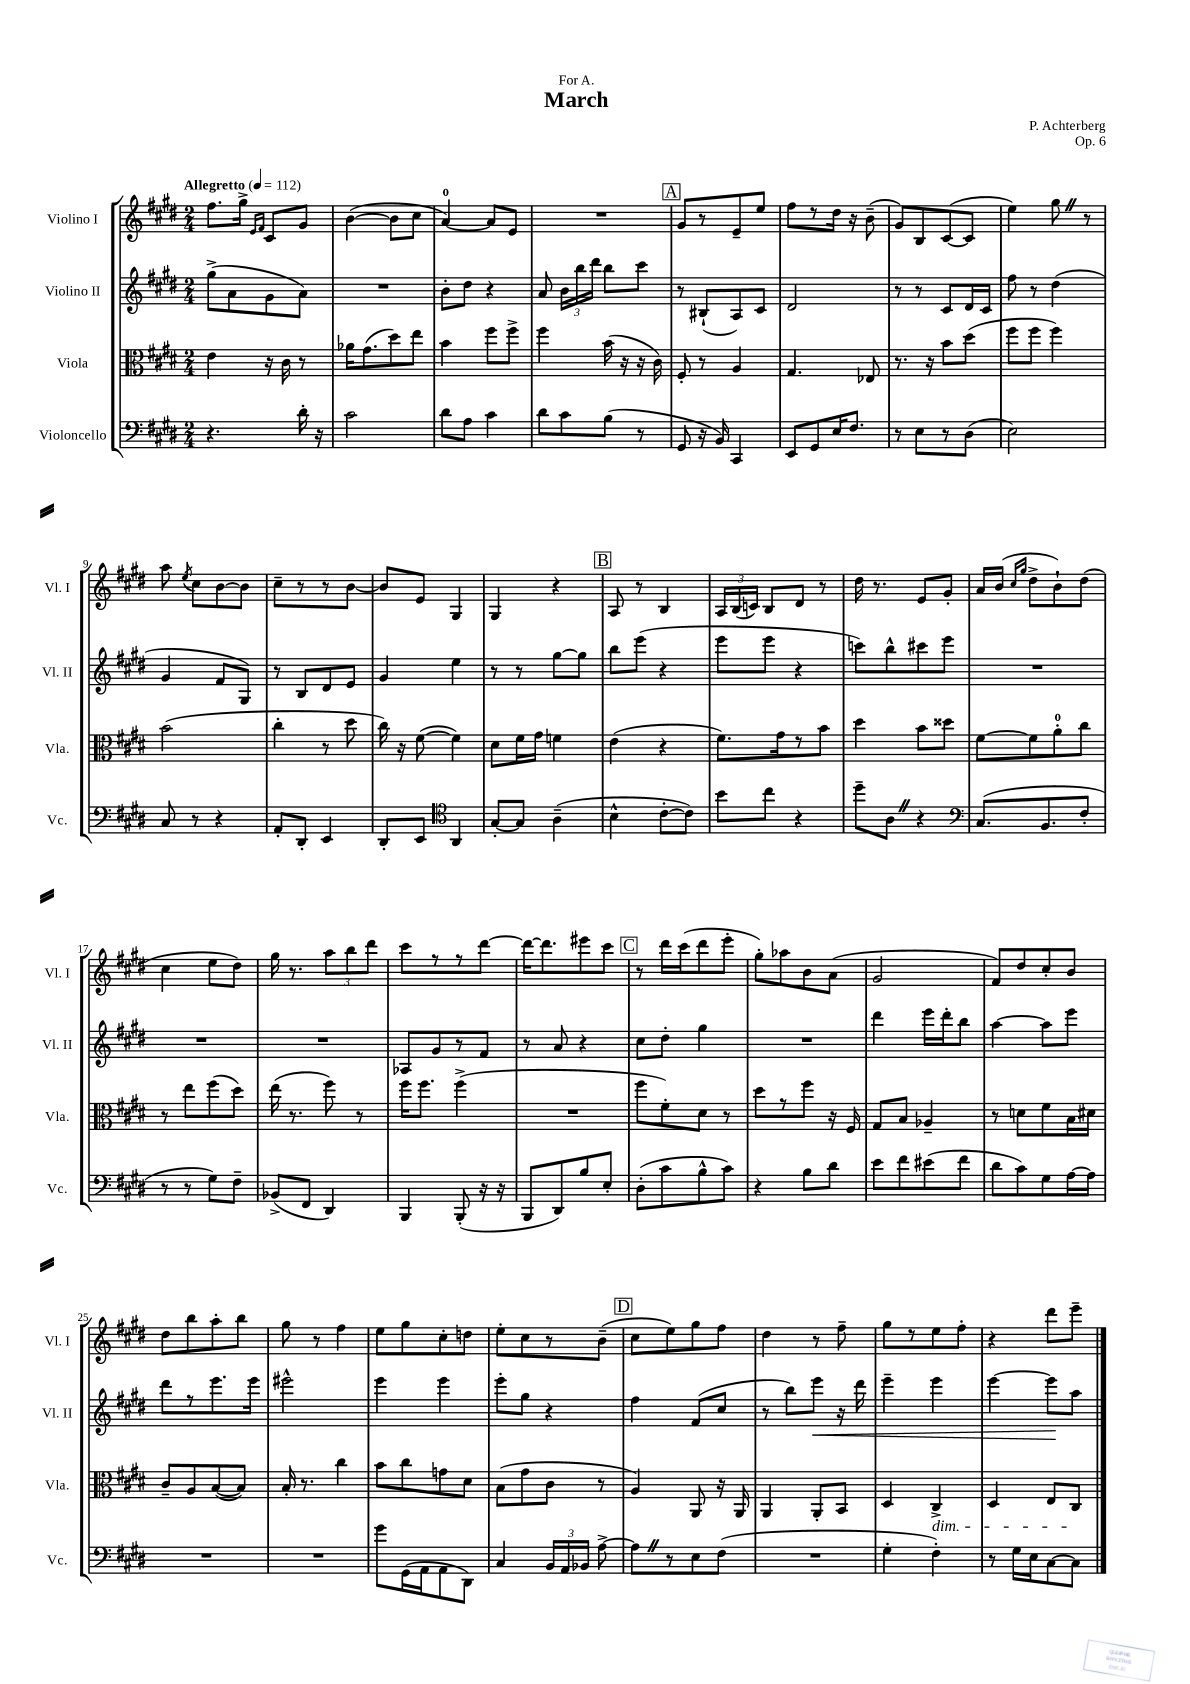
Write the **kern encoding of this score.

**kern	**kern	**kern	**dynam	**kern
*part4	*part3	*part2	*part2	*part1
*staff4	*staff3	*staff2	*staff2	*staff1
*I"Violoncello	*I"Viola	*I"Violino II	*	*I"Violino I
*I'Vc.	*I'Vla.	*I'Vl. II	*	*I'Vl. I
*clefF4	*clefC3	*clefG2	*	*clefG2
*k[f#c#g#d#]	*k[f#c#g#d#]	*k[f#c#g#d#]	*	*k[f#c#g#d#]
*M2/4	*M2/4	*M2/4	*	*M2/4
*MM112	*MM112	*MM112	*	*MM112
=1	=1	=1	=1	=1
!	!	!	!	!LO:TX:a:B:t=Allegretto
4.r	4e\	(8gg#^\L	.	8.ff#\L
.	.	8a\	.	.
.	.	.	.	16gg#^\Jk
.	.	.	.	16qqe/LL
.	.	.	.	16qqf#/JJ
.	16r	8g#\	.	8c#/L
.	16c#\	.	.	.
16d#'\	8r	8a\J)	.	8g#/J
16r	.	.	.	.
=2	=2	=2	=2	=2
2c#\	16a-X\KL	2r	.	([4b\
.	(8.g#\	.	.	.
.	8dd#\)	.	.	8b\L]
.	8ee\J	.	.	8cc#\J
=3	=3	=3	=3	=3
8d#\L	4b\	8b'\L	.	[4a/)
8A\J	.	8dd#\J	.	.
4c#\	8ff#\L	4r	.	8a/L]
.	8ff#^\J	.	.	8e/J
=4	=4	=4	=4	=4
8d#\L	4ff#\	8a/	.	2r
8c#\	.	24b\LL	.	.
.	.	24bb\	.	.
.	.	24ddd#\JJ	.	.
(8B\J	(16b\	8bb\L	.	.
.	16r	.	.	.
8r	16r	8ccc#\J	.	.
.	16c#\)	.	.	.
!!LO:REH:place=s1:t=A
=5	=5	=5	=5	=5
8GG#/	8F#'/	8r	.	8g#/L
16r	8r	(8B#X`/L	.	8r
16BB/)	.	.	.	.
4CC#/	4A/	8A/)	.	8e~/
.	.	8c#/J	.	8ee/J
=6	=6	=6	=6	=6
8EE/L	4.G#/	2d#/	.	8ff#\L
8GG#/	.	.	.	8r
16E/K	.	.	.	16dd#\Jk
8.F#/J	.	.	.	16r
.	8E-X/	.	.	(8b~\
=7	=7	=7	=7	=7
8r	8.r	8r	.	8g#/L)
8E\L	.	8r	.	8B/
.	16r	.	.	.
8r	8b\L	8c#/L	.	([8c#/
(8D#\J	(8dd#\J	16d#/L	.	8c#/J]
.	.	16c#/JJ	.	.
=8	=8	=8	=8	=8
2E\)	8ff#\L	8ff#\	.	4ee\)
.	8ff#\J	8r	.	.
.	4ff#\)	(4dd#\	.	8gg#Z\
.	.	.	.	8r
!!LO:LB:g=z
=9	=9	=9	=9	=9
8C#/	(2b\	4g#/	.	8aa\
.	.	.	.	8qee/
8r	.	.	.	8cc#\L
4r	.	8f#/L	.	[8b\
.	.	8G#/J)	.	8b\J]
=10	=10	=10	=10	=10
8AA'/L	4cc#'\	8r	.	8cc#~\L
8DD#'/J	.	8B/L	.	8r
4EE/	8r	8d#/	.	8r
.	8dd#\	8e/J	.	[8b\J
=11	=11	=11	=11	=11
8DD#'/L	16cc#\)	4g#/	.	8b/L]
.	16r	.	.	.
8EE/J	([8f#\	.	.	8e/J
*clefC4	*	*	*	*
4AA/	4f#\])	4ee\	.	4G#/
=12	=12	=12	=12	=12
[8G#'/L	8d#\L	8r	.	4G#/
8G#/J]	16f#\L	8r	.	.
.	16g#\JJ	.	.	.
(4A~\	4fn\	[8gg#\L	.	4r
.	.	8gg#\J]	.	.
!!LO:REH:place=s1:t=B
=13	=13	=13	=13	=13
4B^^\	(4e\	8bb\L	.	8A/
.	.	(8eee\J	.	8r
[8c#'\L	4r	4r	.	4B/
8c#\J])	.	.	.	.
=14	=14	=14	=14	=14
8b\L	8.f#\L)	8eee\L	.	24A/LL
.	.	.	.	(24B/
.	.	.	.	24cn/JJ)
8cc#\J	.	8eee\J	.	8B/L
.	16g#\k	.	.	.
4r	8r	4r	.	8d#/J
.	8b\J	.	.	8r
=15	=15	=15	=15	=15
8dd#~\L	4dd#\	8cccn\L)	.	16dd#\
.	.	.	.	8.r
8AZ\J	.	8bb^^\	.	.
4r	8b\L	8ccc#X\	.	8e/L
.	8dd##X\J	8eee\J	.	8g#'/J
=16	=16	=16	=16	=16
*clefF4	*	*	*	*
(8.C#/L	[8f#\L	2r	.	16a/LL
.	.	.	.	(16b/JJ
.	.	.	.	16qqcc#/LL
.	.	.	.	16qqgg#/JJ
.	8f#\]	.	.	8dd#^\L
8.BB/	.	.	.	.
.	8a'\	.	.	8b`\)
8F#'/J	8cc#\J	.	.	(8dd#\J
!!LO:LB:g=z
=17	=17	=17	=17	=17
8r	8r	2r	.	4cc#\
8r	8ee\L	.	.	.
8G#\L)	(8ff#\	.	.	8ee\L
8F#~\J	8dd#\J)	.	.	8dd#\J)
=18	=18	=18	=18	=18
(8BB-X^/L	(16ee\	2r	.	16gg#\
.	8.r	.	.	8.r
8FF#/J	.	.	.	.
4DD#/)	8ff#\)	.	.	12aa\L
.	.	.	.	12bb\
.	8r	.	.	.
.	.	.	.	12ddd#\J
=19	=19	=19	=19	=19
4BBB/	16ff#\KL	8A-X/L	.	8ccc#\L
.	8.ff#\J	.	.	.
.	.	8g#/	.	8r
(8BBB'/	(4ff#^\	8r	.	8r
16r	.	8f#/J	.	[8ddd#\J
16r	.	.	.	.
=20	=20	=20	=20	=20
8BBB/L	2r	8r	.	16ddd#\KL_
.	.	.	.	8.ddd#\]
8DD#/)	.	8a/	.	.
8B/	.	4r	.	8eee#X\
8E'/J	.	.	.	8ccc#\J
!!LO:REH:place=s1:t=C
=21	=21	=21	=21	=21
(8D#'\L	8ff#\L	8cc#\L	.	8r
8c#\	8f#'\)	8dd#'\J	.	16ddd#\LL
.	.	.	.	(16ccc#\J
8B^^\	8d#\J	4gg#\	.	8ddd#\
8c#\J)	8r	.	.	8eee'\J
=22	=22	=22	=22	=22
4r	8dd#\L	2r	.	8gg#'\L)
.	8r	.	.	8aa-X\
8B\L	8ff#\J	.	.	8b\
8d#\J	16r	.	.	(8a\J
.	16F#/	.	.	.
=23	=23	=23	=23	=23
8e\L	8G#/L	4ddd#\	.	2g#/
8f#\	8B/J	.	.	.
(8e#X\	4A-X~/	16eee\LL	.	.
.	.	16ddd#'\J	.	.
8f#\J	.	8bb\J	.	.
=24	=24	=24	=24	=24
8d#\L	8r	[4aa\	.	8f#/L)
8c#\)	8dn\L	.	.	8dd#/
8G#\	8f#\	8aa\L]	.	8cc#'/
[16A\L	16B\L	8eee\J	.	8b/J
16A\JJ]	16d#X\JJ	.	.	.
!!LO:LB:g=z
=25	=25	=25	=25	=25
2r	8c#~/L	8ddd#\L	.	8dd#\L
.	8A/	8r	.	8bb\
.	([8B/	8.eee\	.	8aa'\
.	8B/J])	.	.	8bb\J
.	.	16eee\Jk	.	.
=26	=26	=26	=26	=26
2r	16B'/	2eee#X^^\	.	8gg#\
.	8.r	.	.	.
.	.	.	.	8r
.	4cc#\	.	.	4ff#\
=27	=27	=27	=27	=27
8g#\L	8b\L	4eee\	.	8ee\L
(16GG#\L	8cc#\	.	.	8gg#\
16AA\J	.	.	.	.
8AA\	8gn\	4eee\	.	8cc#'\
8DD#\J)	8d#\J	.	.	8ddn\J
=28	=28	=28	=28	=28
4C#/	(8B\L	8eee'\L	.	8ee'\L
.	8g#\	8gg#\J	.	8cc#\
24BB/LL	8c#\J	4r	.	8r
24AA/	.	.	.	.
24BB-X/JJ	.	.	.	.
[8A^\	8r	.	.	(8b~\J
!!LO:REH:place=s1:t=D
=29	=29	=29	=29	=29
8AZ\L]	4A/)	4ff#\	.	8cc#\L
8r	.	.	.	8ee\)
8E\	8AA/	(8f#/L	.	8gg#\
(8F#\J	16r	8cc#/J	.	8ff#\J
.	16AA/	.	.	.
=30	=30	=30	=30	=30
2r	4AA/	8r	.	4dd#\
.	.	8bb\L)	.	.
!	!	!	!LO:HP:b	!
.	8AA'/L	8eee\J	<	8r
.	8BB/J	16r	.	8ff#~\
.	.	16ddd#\	.	.
=31	=31	=31	=31	=31
4G#'\	4D#/	4eee~\	.	8gg#\L
.	.	.	.	8r
!	!LO:TX:b:i:t=dim.	!	!	!
4F#'\)	4C#^/	4eee\	.	8ee\
.	.	.	.	8ff#'\J
=32	=32	=32	=32	=32
8r	4D#/	[4eee\	.	4r
16G#\LL	.	.	.	.
16E\J	.	.	.	.
[8C#\	8E/L	8eee\L]	.	8ddd#\L
8C#\J]	8C#/J	8aa\J	[	8eee~\J
==	==	==	==	==
*-	*-	*-	*-	*-
